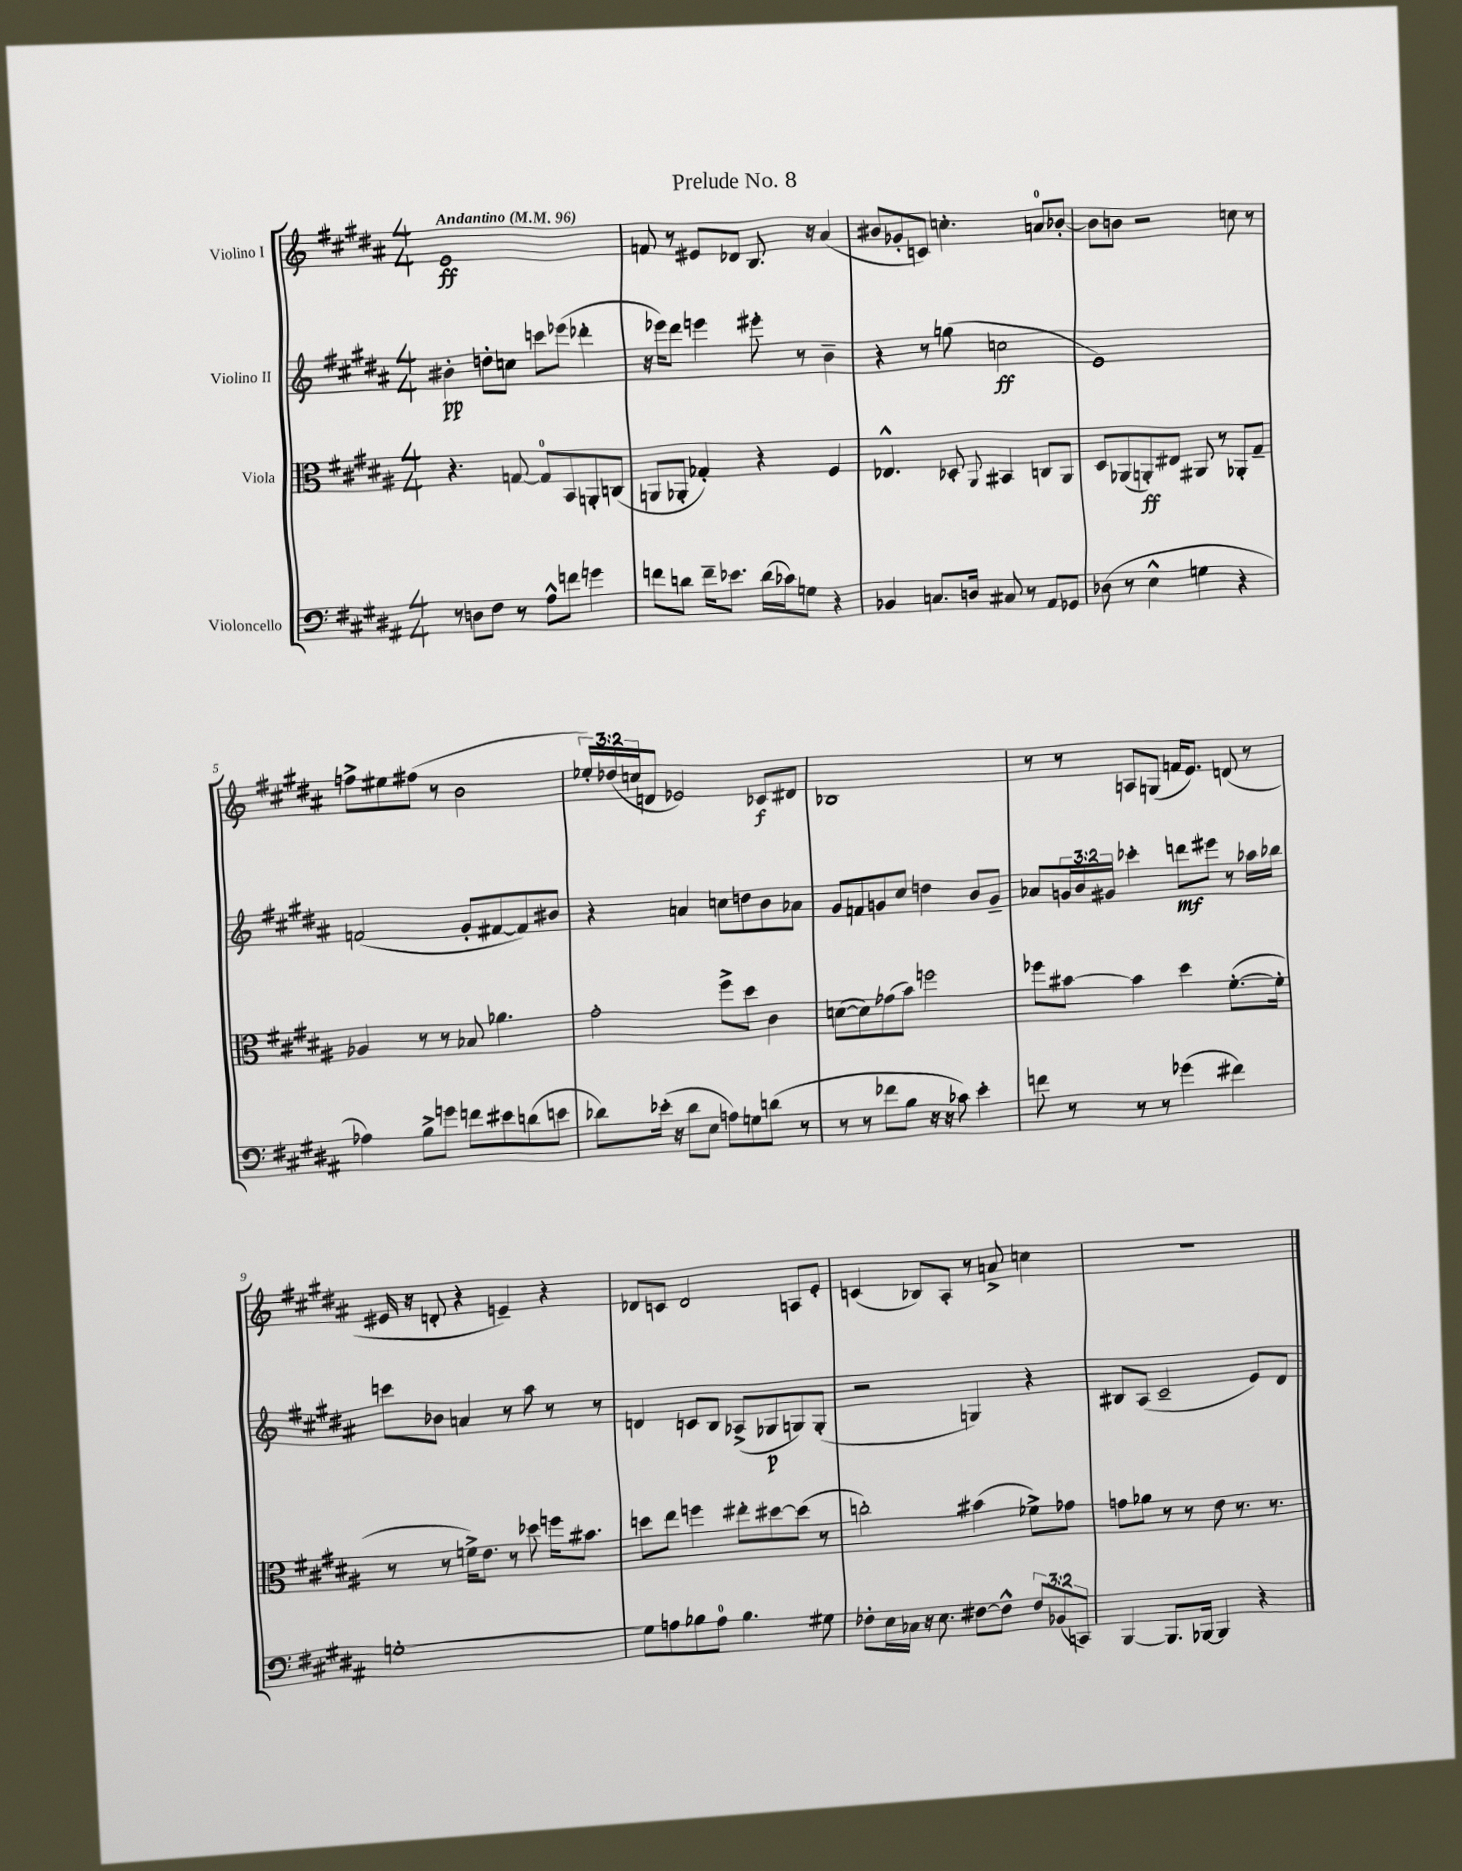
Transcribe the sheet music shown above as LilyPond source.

\header { title = "Prelude No. 8" }
<<
\new StaffGroup <<
\new Staff = "s0" \with { instrumentName = "Violino I" } {
    \clef treble \key b \major \numericTimeSignature \time 4/4 \override Staff.TupletNumber.text = #tuplet-number::calc-fraction-text \tempo "Andantino" 4 = 96
    e'1\ff |
    f'8 r8 eis'8 des'8 b8. r16 ais'4( |
    bis'8 ges'8-. c'8) c''4.-. a'8-0 bes'8~-. |
    bes'8 b'8 r2 c''8 r8 |
    f''8-> eis''8 fis''8( r8 b'2 |
    \tuplet 3/2 { ees''16-.) des''16( c''16 } d'8 ees'2) ces'8\f dis'8 |
    bes1 |
    r8 r8 a8 g8( f'16 e'8.) d'8( r8 |
    eis'16 r16 d'8-. r4 e'4--) r4 |
    des'8 c'8 des'2 a8 e'8-. |
    c'4( bes8) ais8-. r8 a'8-> c''4 |
    R1 \bar "|." |
}
\new Staff = "s1" \with { instrumentName = "Violino II" } {
    \clef treble \key b \major \numericTimeSignature \time 4/4 \override Staff.TupletNumber.text = #tuplet-number::calc-fraction-text
    bis'4-.\pp d''8-. c''8 c'''8 ees'''8( des'''4-. |
    r16 ees'''16) dis'''8 e'''4 eis'''8-. r8 b'4-- |
    r4 r8 g''8( c''2\ff |
    e'1) |
    f'2( gis'8-. fis'8~ fis'8) bis'8 |
    r4 a'4 c''8 d''8 b'8 aes'8 |
    gis'8 f'8 g'8 cis''8 d''4 b'8 g'8-- |
    aes'8 \tuplet 3/2 { g'16 b'16 gis'16 } ces'''4-. d'''8\mf eis'''8 r8 aes''16 bes''16 |
    c'''8 bes'8 a'4 r8 ais''8 r8 r8 |
    d'4 c'8 b8 aes8->( ges8\p g8) g8-.( |
    r2 g4) r4 |
    bis8 ais8( cis'2-- e'8) dis'8 \bar "|." |
}
\new Staff = "s2" \with { instrumentName = "Viola" } {
    \clef alto \key b \major \numericTimeSignature \time 4/4
    r4. g8~ g8-0 b,8 a,8-. c8( |
    a,8 aes,8-. ges4-.) r4 fis4 |
    ees4.-^ des8-. \appoggiatura { ais,8 } bis,4 c8 ais,8 |
    dis8 aes,8( a,8-.\ff) eis8 ais,8 r8 aes,8-. gis8-- |
    aes4 r8 r8 bes8 aes'4. |
    gis'2-. fis''8-> dis''8 cis'4 |
    d'8~( d'8) ges'8( b'8) f''2 |
    fes''8 bis'8~ bis'4 dis''4 fis'8.~-.( fis'16-. |
    r8 r8 f'16->) e'8. r8 des''8 f''16 bis'8. |
    d''8 e''8 f''4 eis''8-. dis''8~ dis''8( r8 |
    c''2-.) bis'4( fes'8->) ges'8 |
    g'8 aes'8 r8 r8 e'8 r8. r8. \bar "|." |
}
\new Staff = "s3" \with { instrumentName = "Violoncello" } {
    \clef bass \key b \major \numericTimeSignature \time 4/4 \override Staff.TupletNumber.text = #tuplet-number::calc-fraction-text
    r8 d8 fis8 r8 ais8-^ f'8 g'4 |
    f'8 d'8 f'16-- ees'8. d'16( ces'16) g8 r4 |
    bes,4 c8. d16 cis8 r8 ais,8 ges,8 |
    des8( r8 e4-^ g4 r4 |
    aes4) b8-> g'8 f'8 eis'8 d'8( e'8 |
    des'8) ees'16-.( r16 des'8 e8 a8) g8 d'8( r8 |
    r8 r8 fes'8 b8 r16 r16 ces'8) e'4-. |
    f'8 r8 r8 r8 ges'4( fis'4) |
    g1~-. |
    g8 a8 bes8 a8-0 bes4. gis8 |
    fes8-. e16 ces16 r16 e8. fis8~ fis8-^ \tuplet 3/2 { fis8 bes,8( c,8) } |
    b,,4~ b,,8. bes,,16~ bes,,4 r4 \bar "|." |
}
>>
>>
